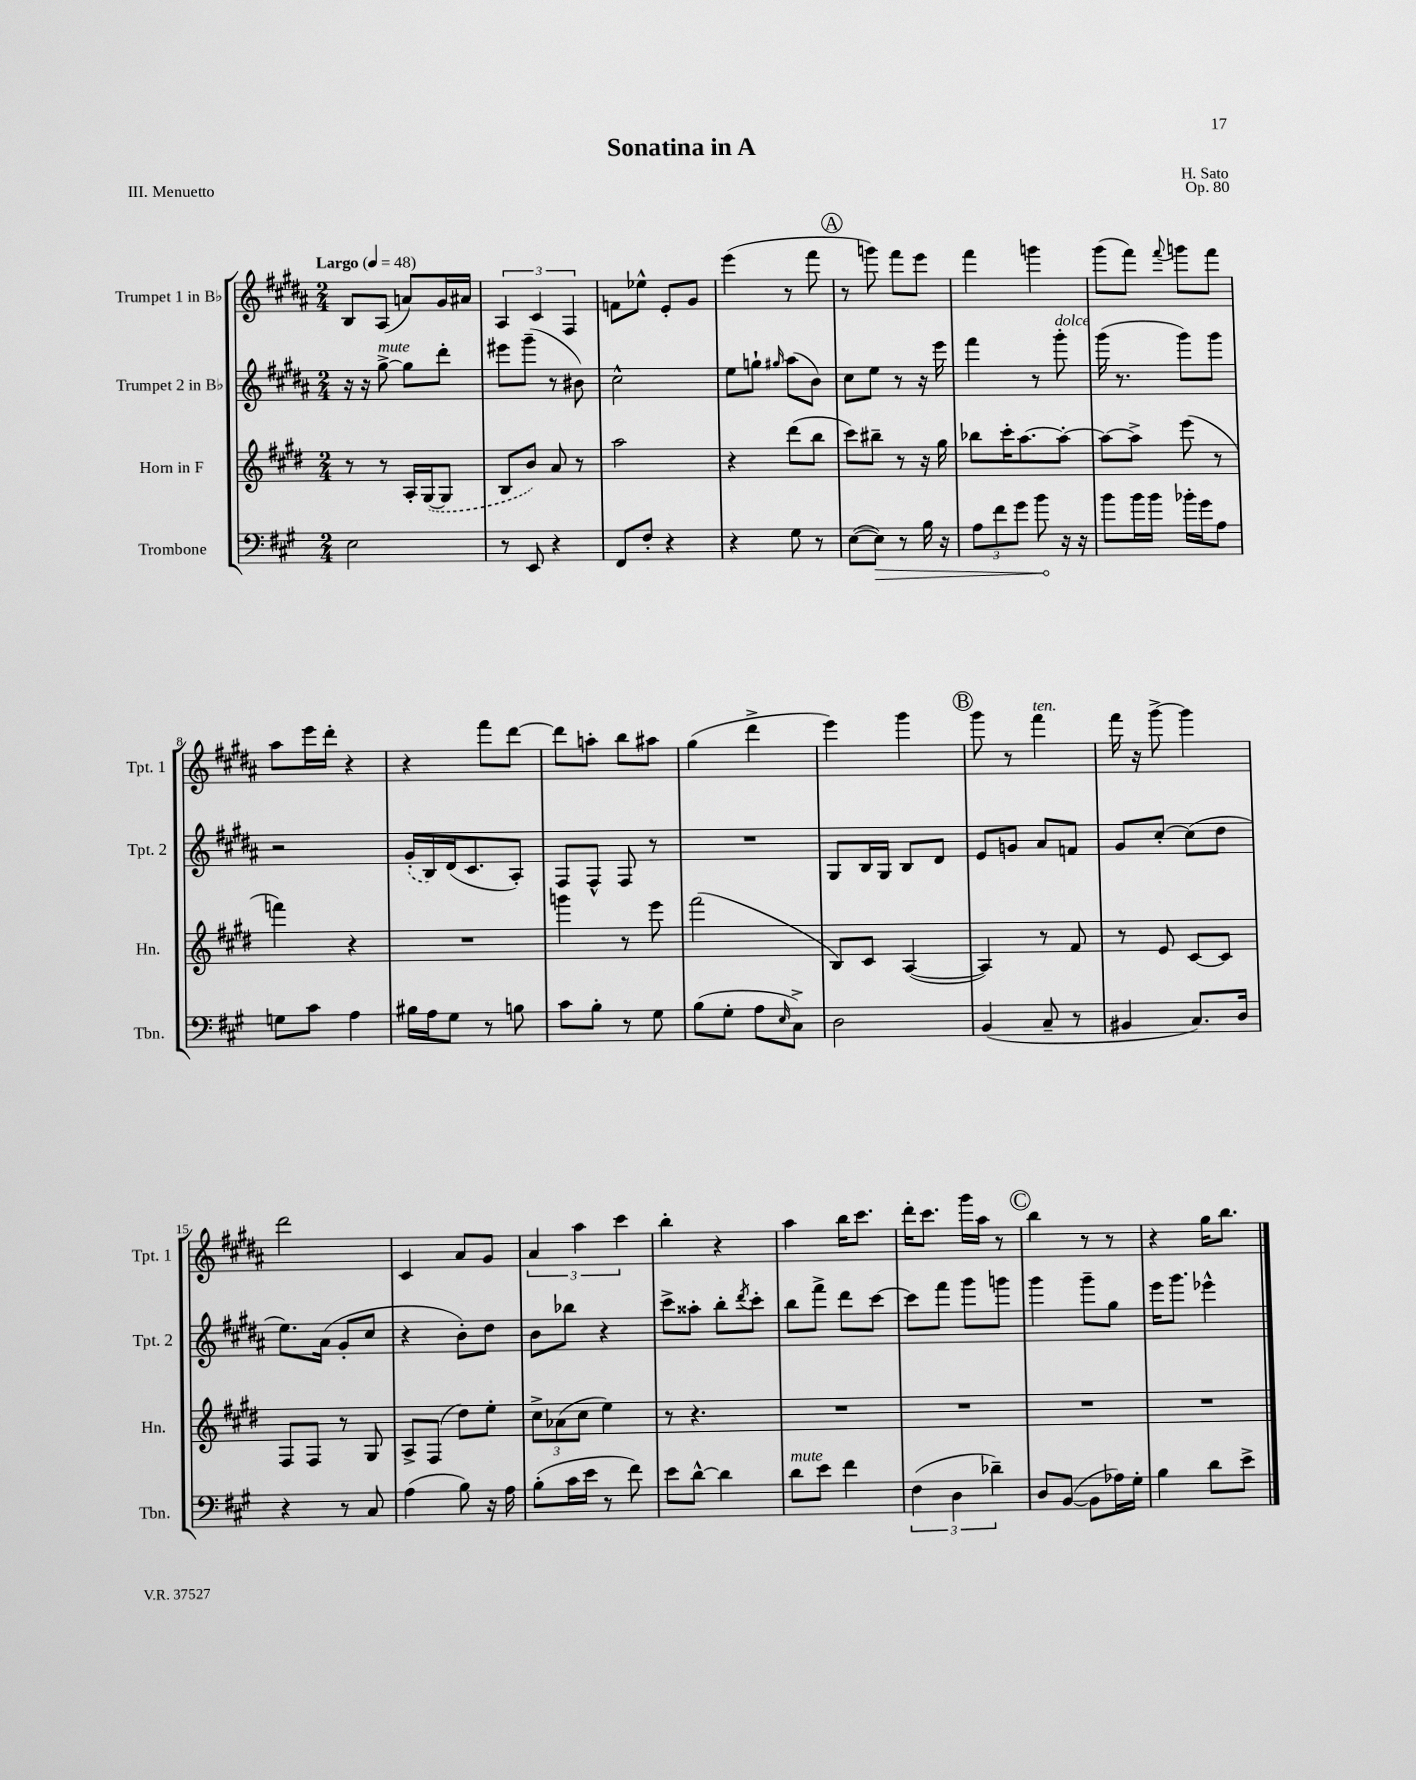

**kern	**kern	**kern	**kern
*staff4	*staff3	*staff2	*staff1
*clefF4	*clefG2	*clefG2	*clefG2
*k[f#c#g#]	*k[f#c#g#d#]	*k[f#c#g#d#a#]	*k[f#c#g#d#a#]
*M2/4	*M2/4	*M2/4	*M2/4
*MM48	*MM48	*MM48	*MM48
2E	8r	16r	8B
.	.	16r	.
.	8r	[8gg#^	(8A#
.	16A'	8gg#]	8a)
.	([16G#	.	.
.	8G#]	8ddd#'	16g#
.	.	.	16a#
=	=	=	=
8r	8B	8eee#	6A#
8EE	8b)	(8ggg#~	.
.	.	.	6c#
4r	8a	8r	.
.	.	.	6F#
.	8r	8b#)	.
=	=	=	=
8FF#	2aa	2cc#^^	8f
8F#'	.	.	8ee-^^
4r	.	.	8e'
.	.	.	8g#
=	=	=	=
4r	4r	8ee	(4eee
.	.	8gg`	.
.	.	16qqgg#	.
8G#	(8ddd#	(8aa#	8r
8r	8bb	8b)	8fff#
=	=	=	=
([8E	8ccc#)	8cc#	8r
8E])	8bb#~	8ee	8ggg)
8r	8r	8r	8fff#
16B	16r	16r	8eee
16r	16gg#	16eee	.
=	=	=	=
12A	8bb-	4fff#	4fff#
12f#	.	.	.
.	16ccc#'	.	.
12g#	.	.	.
.	[8.aa	.	.
8b	.	8r	4ggg
16r	8aa'_	8ggg#'	.
16r	.	.	.
=	=	=	=
8b	8aa_	(16ggg#	(8ggg#
.	.	8.r	.
16b	8aa^]	.	8fff#)
16b	.	.	.
.	.	.	8qqfff#
16b-'	(8eee	8ggg#)	8ggg
16g#	.	.	.
8A	8r	8ggg#	8fff#
=	=	=	=
8G	4fff)	2r	8aa#
8c#	.	.	16eee
.	.	.	16ddd#'
4A	4r	.	4r
=	=	=	=
16B#	2r	(16g#'	4r
16A	.	16B)	.
8G#	.	(16d#	.
.	.	8.c#	.
8r	.	.	8fff#
8B	.	8A#')	[8ddd#
=	=	=	=
8c#	4ggg	8F#	8ddd#]
8B'	.	8F#^^	8aa'
8r	8r	8F#	8bb
8G#	8eee	8r	8aa#
=	=	=	=
(8B	(2fff#	2r	(4gg#
8G#'	.	.	.
8A	.	.	4ddd#^
16qqE	.	.	.
8C#^)	.	.	.
=	=	=	=
2D	8B)	8G#	4eee)
.	8c#	16B	.
.	.	16G#	.
.	([4A	8B	4ggg#
.	.	8d#	.
=	=	=	=
(4BB	4A])	8e	8ggg#
.	.	8g	8r
8C#~	8r	8a#	4fff#
8r	8f#	8f	.
=	=	=	=
4BB#	8r	8g#	16fff#
.	.	.	16r
.	8e	[8cc#'	[8ggg#^
8.C#)	[8c#	(8cc#]	4ggg#]
.	8c#]	8dd#	.
16D	.	.	.
=	=	=	=
4r	8F#	8.ee)	2ddd#
.	8F#	.	.
.	.	(16a#	.
8r	8r	8g#'	.
8C#	8G#	8cc#	.
=	=	=	=
(4A	8A^	4r	4c#
.	(8F#	.	.
8B)	8dd#)	8b')	8a#
16r	8ee'	8dd#	8g#
16A	.	.	.
=	=	=	=
(8B'	12cc#^	8b	6a#
.	(12a-	.	.
16c#	.	8bb-	.
.	12cc#	.	6aa#
16e	.	.	.
8r	4ee)	4r	.
.	.	.	6ccc#
8f#)	.	.	.
=	=	=	=
8e	8r	8ccc#^	4bb'
[8d^^	4.r	8aa##'	.
4d]	.	8bb'	4r
.	.	8qddd#	.
.	.	8ccc#'	.
=	=	=	=
8d	2r	8bb	4aa#
8e	.	8fff#^	.
4f#	.	8ddd#	16bb
.	.	.	8.ccc#
.	.	[8ccc#	.
=	=	=	=
(6F#	2r	8ccc#]	16ddd#'
.	.	.	8.ccc#
.	.	8fff#	.
6D	.	.	.
.	.	8ggg#	16ggg#
.	.	.	16aa#
6d-~)	.	.	.
.	.	8ggg	8r
=	=	=	=
8D	2r	4ggg#	4bb
([8BB	.	.	.
8BB]	.	8ggg#~	8r
16A-)	.	8gg#	8r
16G#'	.	.	.
=	=	=	=
4B	2r	16eee	4r
.	.	8.ggg#	.
8d	.	4eee-^^	16gg#
.	.	.	8.bb
8e^	.	.	.
==	==	==	==
*-	*-	*-	*-
